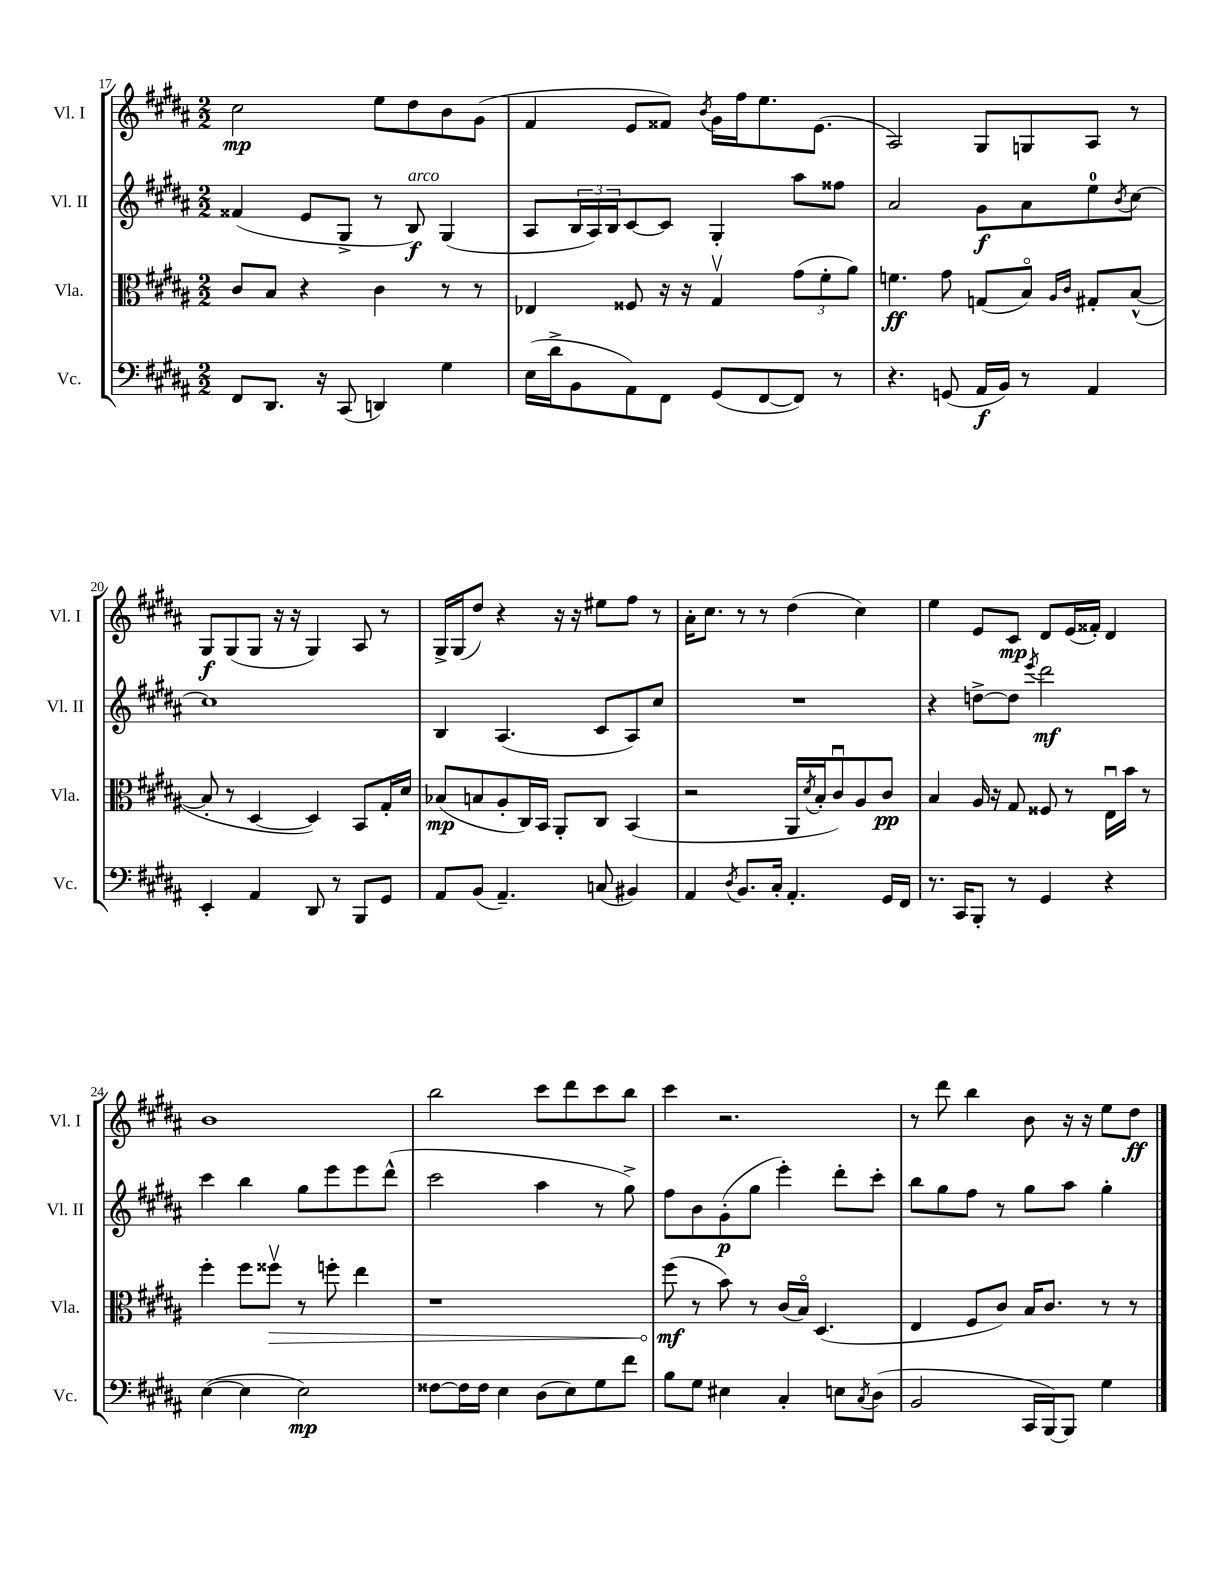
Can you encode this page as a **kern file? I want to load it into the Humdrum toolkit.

**kern	**dynam	**kern	**dynam	**kern	**dynam	**kern	**dynam
*part4	*part4	*part3	*part3	*part2	*part2	*part1	*part1
*staff4	*staff4	*staff3	*staff3	*staff2	*staff2	*staff1	*staff1
*I"Vc.	*	*I"Vla.	*	*I"Vl. II	*	*I"Vl. I	*
*I'Vc.	*	*I'Vla.	*	*I'Vl. II	*	*I'Vl. I	*
*clefF4	*	*clefC3	*	*clefG2	*	*clefG2	*
*k[f#c#g#d#a#]	*	*k[f#c#g#d#a#]	*	*k[f#c#g#d#a#]	*	*k[f#c#g#d#a#]	*
*M2/2	*	*M2/2	*	*M2/2	*	*M2/2	*
=17	=17	=17	=17	=17	=17	=17	=17
8FF#/L	.	8c#/L	.	(4f##X/	.	2cc#\	mp
8.DD#/J	.	8B/J	.	.	.	.	.
.	.	4r	.	8e/L	.	.	.
16r	.	.	.	.	.	.	.
(8CC#/	.	.	.	8G#^/J	.	.	.
4DDn/)	.	4c#\	.	8r	.	8ee\L	.
!	!	!	!	!LO:TX:a:i:t=arco	!	!	!
.	.	.	.	8B/)	f	8dd#\	.
4G#\	.	8r	.	(4G#/	.	8b\	.
.	.	8r	.	.	.	(8g#\J	.
=18	=18	=18	=18	=18	=18	=18	=18
(16E\LL	.	4E-X/	.	8A#/L	.	4f#/	.
16d#^\J	.	.	.	.	.	.	.
8BB\	.	.	.	24B/L	.	.	.
.	.	.	.	24A#/)	.	.	.
.	.	.	.	24B/J	.	.	.
8AA#\)	.	8F##X/	.	[8c#/	.	8e/L	.
8FF#\J	.	16r	.	8c#/J]	.	8f##X/J)	.
.	.	16r	.	.	.	.	.
.	.	.	.	.	.	8qb/	.
(8GG#/L	.	4G#v/	.	4G#'/	.	16g#\LL	.
.	.	.	.	.	.	16ff#\J	.
[8FF#/	.	.	.	.	.	8.ee\	.
8FF#/J])	.	(12g#\L	.	8aa#\L	.	.	.
.	.	.	.	.	.	(8.e\J	.
.	.	12f#'\	.	.	.	.	.
8r	.	.	.	8ff##X\J	.	.	.
.	.	12a#\J)	.	.	.	.	.
=19	=19	=19	=19	=19	=19	=19	=19
4.r	.	4.fn\	ff	2a#/	.	2A#/)	.
(8GGn/	.	8g#\	.	.	.	.	.
16AA#/LL	f	(8Gn/L	.	8g#\L	f	8G#/L	.
16BB/JJ)	.	.	.	.	.	.	.
8r	.	8B/J)	.	8a#\	.	8Gn/	.
.	.	16qqA#/LL	.	.	.	.	.
.	.	16qqc#/JJ	.	.	.	.	.
4AA#/	.	8G#X'/L	.	8ee\	.	8A#/J	.
.	.	.	.	8qb/	.	.	.
.	.	([8B^^/J	.	[8cc#\J	.	8r	.
!!LO:LB:g=z
=20	=20	=20	=20	=20	=20	=20	=20
4EE'/	.	8B'/]	.	1cc#]	.	8G#/L	f
.	.	8r	.	.	.	(8G#/	.
4AA#/	.	[4D#/	.	.	.	8G#/J	.
.	.	.	.	.	.	16r	.
.	.	.	.	.	.	16r	.
8DD#/	.	4D#/])	.	.	.	4G#/)	.
8r	.	.	.	.	.	.	.
8BBB/L	.	8BB/L	.	.	.	8A#/	.
8GG#/J	.	16G#'/L	.	.	.	8r	.
.	.	16d#/JJ	.	.	.	.	.
=21	=21	=21	=21	=21	=21	=21	=21
8AA#/L	.	(8B-X/L	mp	4B/	.	16G#^/LL	.
.	.	.	.	.	.	(16G#/J	.
(8BB/J	.	8Bn/	.	.	.	8dd#/J)	.
4.AA#~/)	.	8A#'/	.	(4.A#/	.	4r	.
.	.	16C#/L)	.	.	.	.	.
.	.	16BB/JJ	.	.	.	.	.
.	.	8AA#'/L	.	.	.	16r	.
.	.	.	.	.	.	16r	.
(8Cn/	.	8C#/J	.	8c#/L	.	8ee#X\L	.
4BB#X/)	.	(4BB/	.	8A#/)	.	8ff#\J	.
.	.	.	.	8cc#/J	.	8r	.
=22	=22	=22	=22	=22	=22	=22	=22
4AA#/	.	2r	.	1r	.	16a#'\KL	.
.	.	.	.	.	.	8.cc#\J	.
8qD#/	.	.	.	.	.	.	.
8.BB/L	.	.	.	.	.	8r	.
.	.	.	.	.	.	8r	.
16C#'/Jk	.	.	.	.	.	.	.
4.AA#'/	.	16AA#/LL	.	.	.	(4dd#\	.
.	.	8qd#/	.	.	.	.	.
.	.	16B'/J	.	.	.	.	.
.	.	8c#u/)	.	.	.	.	.
.	.	8A#/	.	.	.	4cc#\)	.
16GG#/LL	.	8c#/J	pp	.	.	.	.
16FF#/JJ	.	.	.	.	.	.	.
=23	=23	=23	=23	=23	=23	=23	=23
8.r	.	4B/	.	4r	.	4ee\	.
16CC#/KL	.	.	.	.	.	.	.
8BBB'/J	.	16A#/	.	[8ddn^\L	.	8e/L	.
.	.	16r	.	.	.	.	.
8r	.	8G#/	.	8dd\J]	.	8c#/J	mp
.	.	.	.	8qeee/	.	.	.
4GG#/	.	8F##X/	.	2ddd#\	mf	8d#/L	.
.	.	8r	.	.	.	(16e/L	.
.	.	.	.	.	.	16f##X'/JJ)	.
4r	.	16Eu\LL	.	.	.	4d#/	.
.	.	16b\JJ	.	.	.	.	.
.	.	8r	.	.	.	.	.
!!LO:LB:g=z
=24	=24	=24	=24	=24	=24	=24	=24
([4E\	.	4ff#'\	.	4ccc#\	.	1b	.
4E\]	.	8ff#\L	.	4bb\	.	.	.
!	!	!	!LO:HP:b	!	!	!	!
.	.	8ff##Xv\J	>	.	.	.	.
2E\)	mp	8r	.	8gg#\L	.	.	.
.	.	8ffn'\	.	8eee\	.	.	.
.	.	4ee\	.	8eee\	.	.	.
.	.	.	.	(8ddd#^^\J	.	.	.
=25	=25	=25	=25	=25	=25	=25	=25
[8F##X\L	.	1r	.	2ccc#\	.	2bb\	.
16F##\L]	.	.	.	.	.	.	.
16F##\JJ	.	.	.	.	.	.	.
4E\	.	.	.	.	.	.	.
(8D#\L	.	.	.	4aa#\	.	8ccc#\L	.
8E\)	.	.	.	.	.	8ddd#\	.
8G#\	.	.	.	8r	.	8ccc#\	.
8f#\J	.	.	.	8gg#^\)	.	8bb\J	.
=26	=26	=26	=26	=26	=26	=26	=26
8B\L	.	(8ff#\	mf	8ff#\L	.	4ccc#\	.
8G#\J	.	8r	]	8b\	.	.	.
4E#X\	.	8b\)	.	(8g#'\	p	2.r	.
.	.	8r	.	8gg#\J	.	.	.
4C#'/	.	(16c#/LL	.	4eee'\)	.	.	.
.	.	16B/JJ)	.	.	.	.	.
.	.	(4.D#/	.	.	.	.	.
8En\L	.	.	.	8ddd#'\L	.	.	.
8qC#/	.	.	.	.	.	.	.
(8D#\J	.	.	.	8ccc#'\J	.	.	.
=27	=27	=27	=27	=27	=27	=27	=27
2BB/	.	4E/	.	8bb\L	.	8r	.
.	.	.	.	8gg#\	.	8ddd#\	.
.	.	8F#/L	.	8ff#\J	.	4bb\	.
.	.	8c#/J)	.	8r	.	.	.
16CC#/LL	.	16B/KL	.	8gg#\L	.	8b\	.
[16BBB/J)	.	8.c#/J	.	.	.	.	.
8BBB/J]	.	.	.	8aa#\J	.	16r	.
.	.	.	.	.	.	16r	.
4G#\	.	8r	.	4gg#'\	.	8ee\L	.
.	.	8r	.	.	.	8dd#\J	ff
==	==	==	==	==	==	==	==
*-	*-	*-	*-	*-	*-	*-	*-
